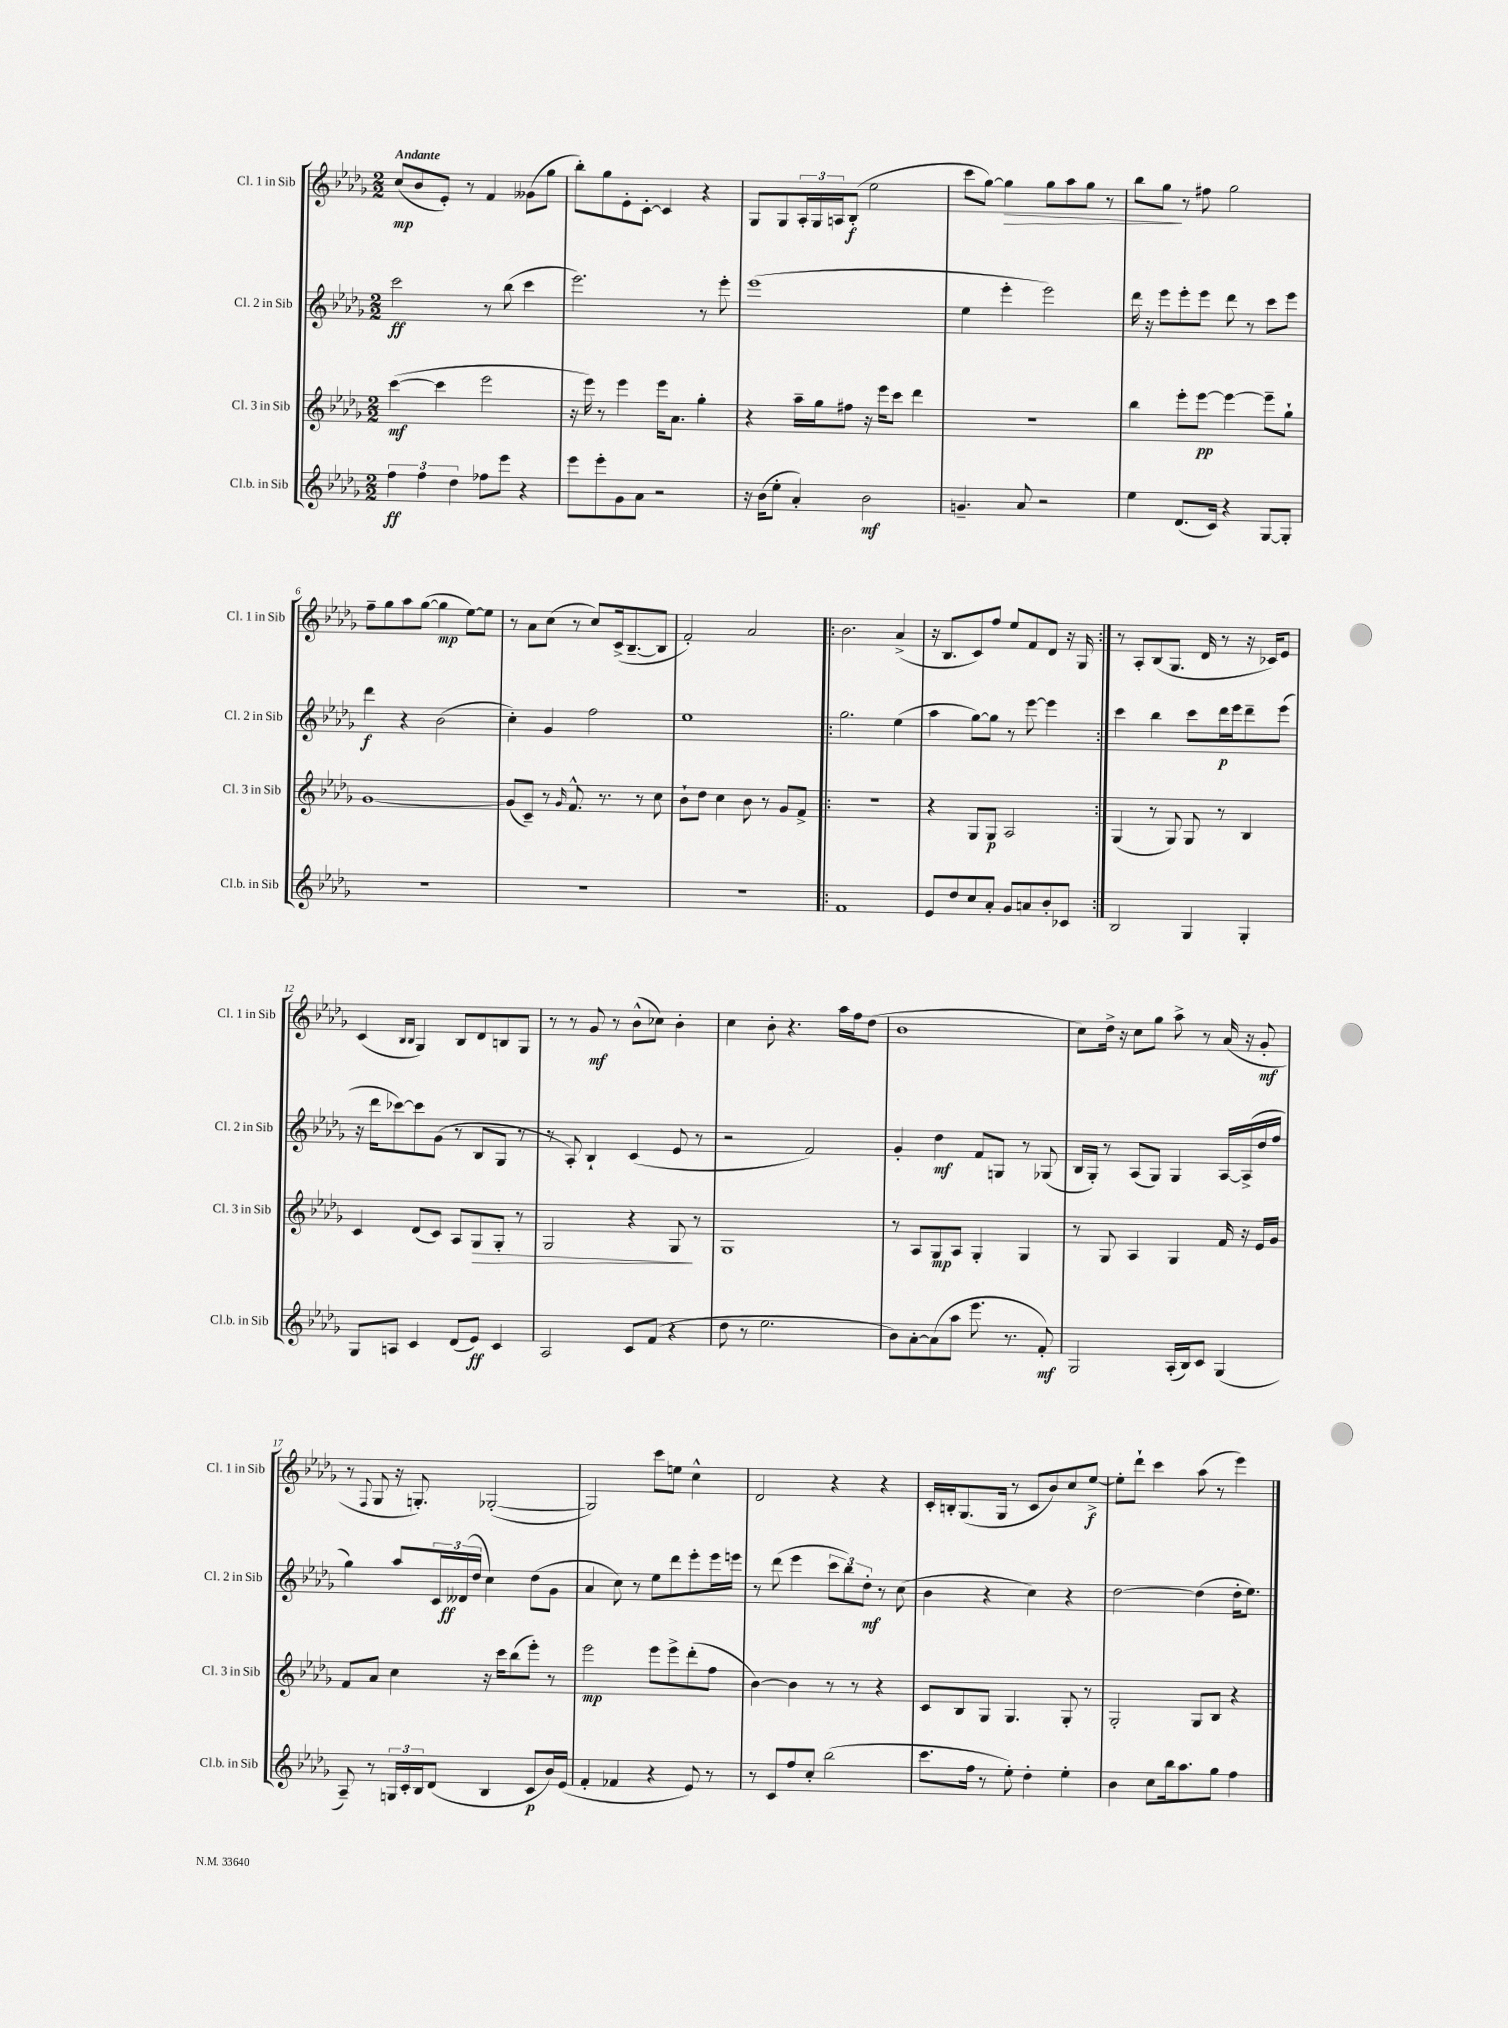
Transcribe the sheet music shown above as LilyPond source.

<<
\new StaffGroup <<
\new Staff = "s0" \with { instrumentName = "Cl. 1 in Sib" shortInstrumentName = "Cl. 1 in Sib" } {
    \clef treble \key des \major \numericTimeSignature \time 2/2 \tempo "Andante"
    c''8\mp( bes'8 ees'8-.) r8 f'4 geses'8( ges''8 |
    bes''8-.) ges''8 ees'8-. c'8~-. c'4 r4 |
    ges8 ges8 \tuplet 3/2 { aes16-. ges16 a16 } bes8-.\f( ees''2 |
    c'''8 ges''8~) ges''4\> ges''8 aes''8 ges''8 r8 |
    bes''8 ges''8\! r8 fis''8 ges''2 |
    f''8-- ges''8 aes''8 ges''8~( ges''4\mp ees''8~) ees''8 |
    r8 aes'8 c''8( r8 c''8) c'16->( bes8.~-- bes8 |
    f'2-.) aes'2 |
    \repeat volta 2 { bes'2. aes'4->( |
    r16 bes8. c'8) f''8 ees''8 f'8 des'8 r16 ges16 | }
    r8 aes8-. bes8( ges8. des'16 r8 r16 ces'16) ees'8 |
    c'4( \grace { bes16 bes16 } ges4) bes8 des'8 b8 ges8 |
    r8 r8 ges'8\mf r8 bes'8-^( ces''8) bes'4-. |
    c''4 bes'8-. r4. aes''16 f''16 des''8( |
    bes'1 |
    c''8) des''16-> r16 c''8 ges''8 aes''8-> r8 aes'16( r16 ges'8-.\mf |
    r8 \appoggiatura { f8 } ges8 r16 g8.-.) ges2~-.( |
    ges2) c'''8 e''8 c''4-^ |
    des'2 r4 r4 |
    c'16-. b16-. ges8.( ges16 r8 c'8 bes'8) c''8 ees''8~->\f |
    ees''8-. des'''8-! c'''4 aes''8( r8 ees'''4) \bar "|." |
}
\new Staff = "s1" \with { instrumentName = "Cl. 2 in Sib" shortInstrumentName = "Cl. 2 in Sib" } {
    \clef treble \key des \major \numericTimeSignature \time 2/2
    c'''2\ff r8 bes''8( c'''4 |
    ees'''2.) r8 ees'''8-. |
    ees'''1( |
    ees''4 ees'''4-. ees'''2) |
    des'''16 r16 ees'''8 ees'''8-. ees'''8 des'''8 r8 c'''8 ees'''8 |
    des'''4\f r4 bes'2( |
    c''4-.) ges'4 f''2 |
    ees''1 |
    \repeat volta 2 { ges''2. ees''4( |
    aes''4 ges''8~) ges''8 r8 ees'''8~ ees'''4 | }
    c'''4 bes''4 c'''8 des'''16\p ees'''16 des'''8-- ees'''8( |
    r16 des'''16 ces'''8~) ces'''8 ges'8( r8 bes8 ges8 r8 |
    r8 aes8-.) bes4-! c'4( ees'8 r8 |
    r2 f'2) |
    ges'4-. des''4\mf f'8 g8 r8 ges8( |
    bes16 ges16-.) r8 aes8( ges8) ges4 aes16~ aes16->( des''16 f''16 |
    ges''4) aes''8 \tuplet 3/2 { c'16 deses'16\ff( des''16 } c''4) des''8( ges'8 |
    aes'4 c''8) r8 ees''8 des'''8 ees'''8-. ees'''16 e'''16 |
    r8 des'''8( ees'''4 \tuplet 3/2 { c'''8 bes''8) des''8-.\mf } r8 c''8( |
    bes'4 r4 c''4) r4 |
    des''2~ des''4( des''16-. ees''8.) \bar "|." |
}
\new Staff = "s2" \with { instrumentName = "Cl. 3 in Sib" shortInstrumentName = "Cl. 3 in Sib" } {
    \clef treble \key des \major \numericTimeSignature \time 2/2
    c'''4~\mf( c'''4 ees'''2 |
    r16 ees'''16) r8 ees'''4 ees'''16 aes'8. ges''4-. |
    r4 aes''16-- ges''16 fis''8 r16 ees'''16 c'''8 des'''4 |
    R1 |
    bes''4 ees'''8-. ees'''8~\pp ees'''4~ ees'''8-- ges''8-! |
    ges'1~ |
    ges'8( c'8--) r8 \grace { ges'16 } f'8.-^ r8. r8 c''8 |
    bes'8-! des''8 c''4 bes'8 r8 ges'8 f'8-> |
    \repeat volta 2 { r1 |
    r4 ges8 ges8\p aes2 | }
    ges4( r8 ges8) ges8 r8 bes4 |
    c'4 des'8( c'8) aes8 ges8\> ges8-. r8 |
    ges2 r4 ges8\! r8 |
    ges1 |
    r8 aes8 ges8\mp aes8 ges4-. ges4 |
    r8 ges8 aes4 ges4 f'16 r16 ees'16 ges'16 |
    f'8 aes'8 c''4 r16 c'''16 bes''8( ees'''8-.) r8 |
    ees'''2\mp ees'''8 ees'''8-> des'''8-.( f''8 |
    bes'4~) bes'4 r8 r8 r4 |
    c'8 bes8 ges8 ges4. ges8-. r8 |
    ges2-. ges8 bes8 r4 \bar "|." |
}
\new Staff = "s3" \with { instrumentName = "Cl.b. in Sib" shortInstrumentName = "Cl.b. in Sib" } {
    \clef treble \key des \major \numericTimeSignature \time 2/2
    \tuplet 3/2 { f''4\ff f''4 des''4 } fes''8 ees'''8 r4 |
    ees'''8 ees'''8-. ges'8 aes'8 r2 |
    r16 bes'16( ees''8-. aes'4-.) bes'2\mf |
    g'4.-- aes'8 r2 |
    ees''4 des'8.( c'16) r4 ges8~ ges8-. |
    R1 |
    R1 |
    R1 |
    \repeat volta 2 { f'1 |
    ees'8 des''8 c''8 aes'8-. ges'8 a'8 bes'8-. ces'8 | }
    bes2 ges4 ges4-. |
    ges8 a8 c'4 des'8( ees'8\ff) c'4 |
    aes2 c'8 f'8( r4 |
    des''8 r8 ees''2. |
    bes'8) aes'8~-. aes'8( aes''8 ees'''8. r8. f'8-.\mf) |
    ges2 aes16-.( bes16) c'8 ges4( |
    aes8--) r8 \tuplet 3/2 { g16 c'16-. bes16 } des'8( bes4 c'8\p bes'16) ees'16( |
    f'4-. fes'4 r4 ees'8) r8 |
    r8 c'8 f''8 c''8-. bes''2( |
    c'''8. f''16 r8 ees''8-.) des''4-. ees''4-. |
    bes'4 c''8 bes''16 aes''8. ges''8 f''4 \bar "|." |
}
>>
>>
